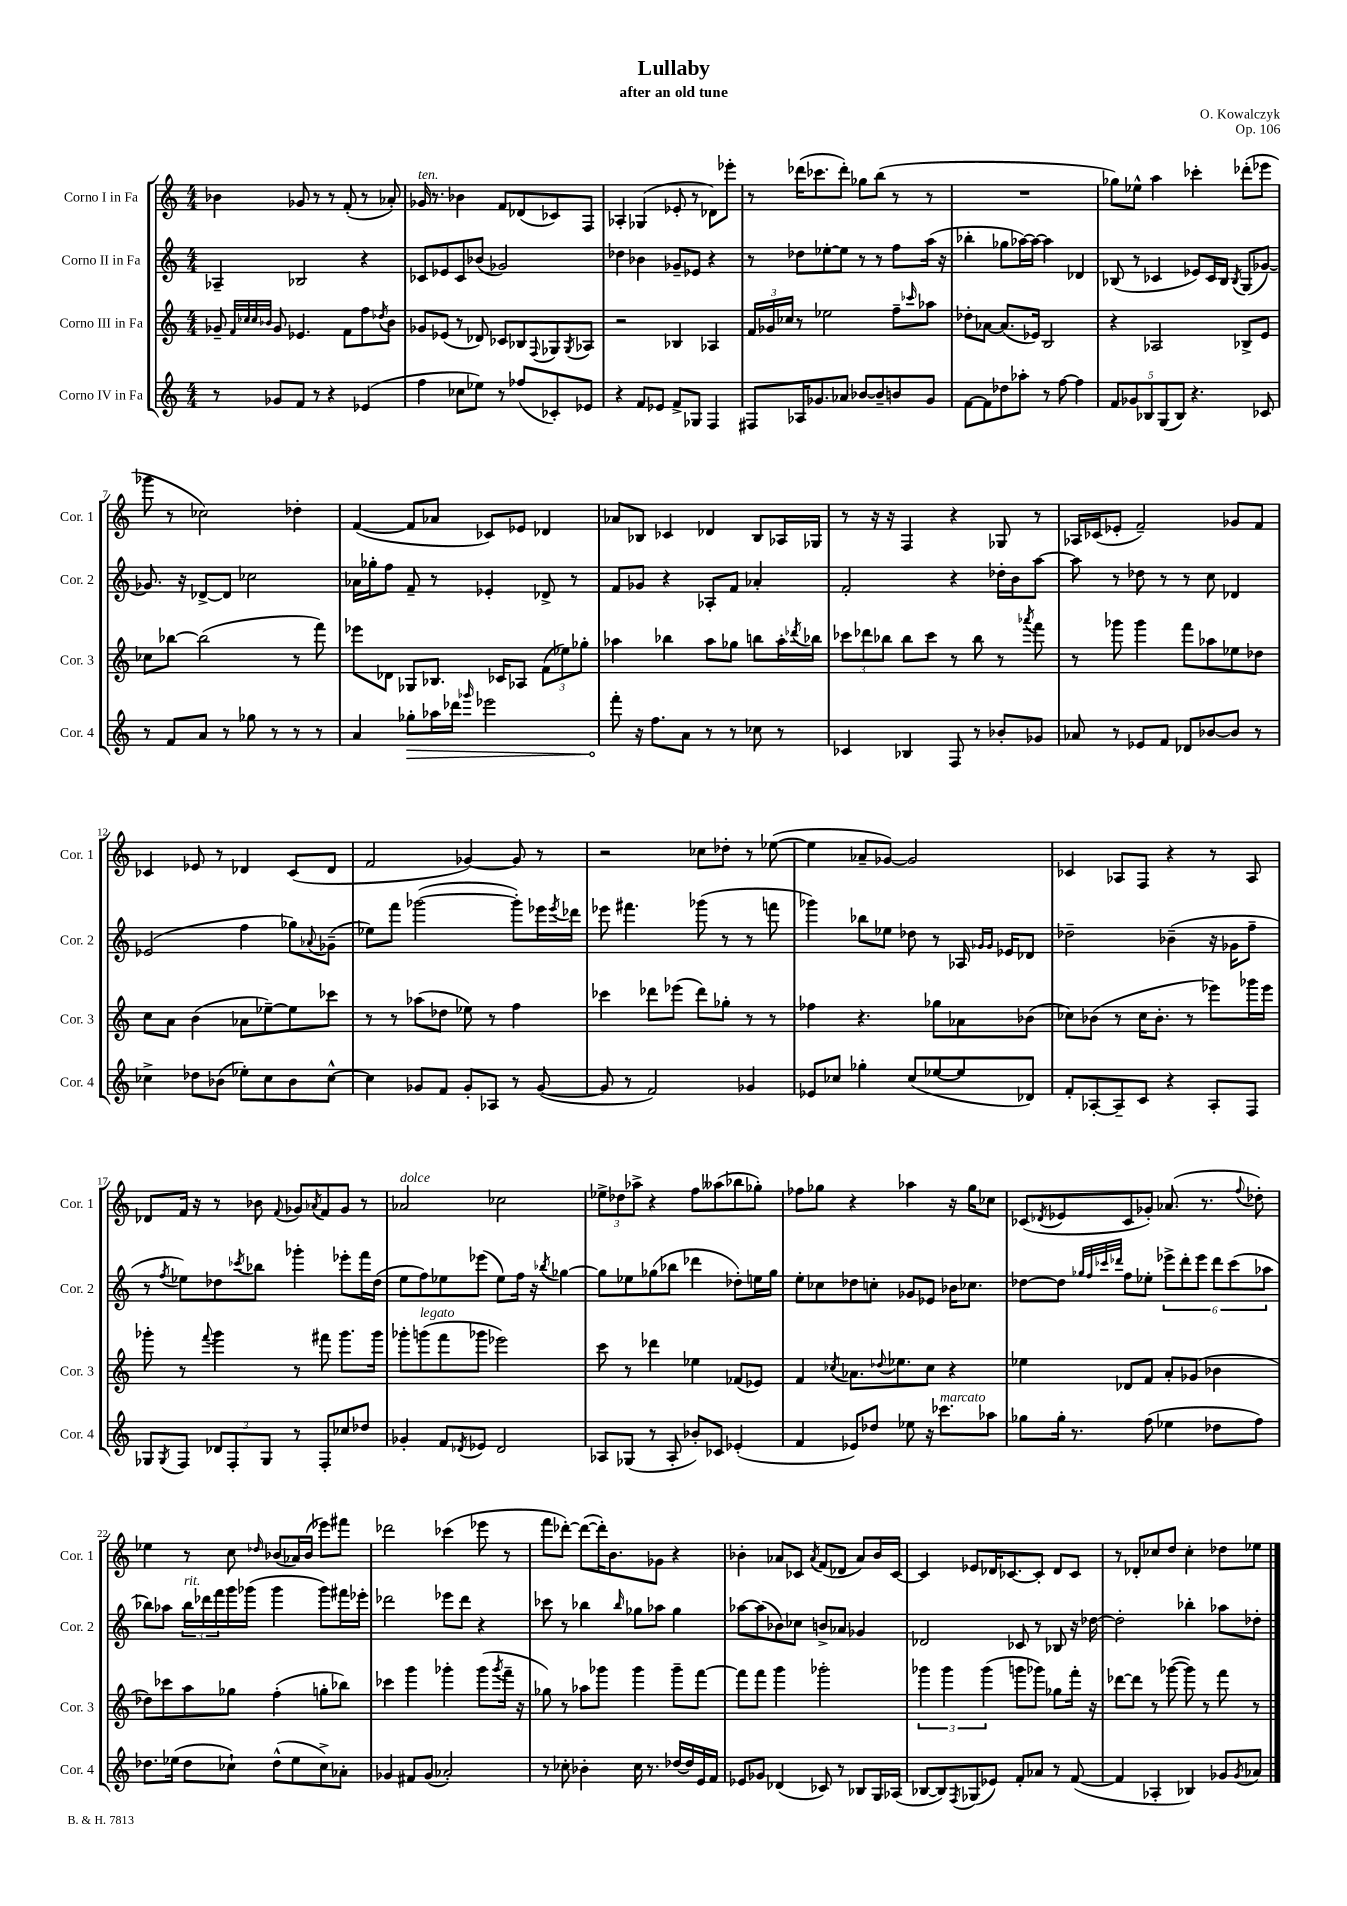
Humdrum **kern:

**kern	**kern	**kern	**kern
*staff4	*staff3	*staff2	*staff1
*clefG2	*clefG2	*clefG2	*clefG2
*k[]	*k[]	*k[]	*k[]
*M4/4	*M4/4	*M4/4	*M4/4
8r	8g-~	4A-~	4b-
.	32qqf	.	.
.	32qqcc-	.	.
.	32qqcc-	.	.
.	32qqb-	.	.
8g-	8g-	.	.
8f	4.e-	2B-	8g-
8r	.	.	8r
4r	.	.	8r
.	8f	.	(8f'
(4e-	8ff	4r	8r
.	8qdd-	.	.
.	8b-	.	8a-')
=	=	=	=
4ff	8g-	8c-	16g-
.	.	.	8.r
.	(8e-	8e-	.
8cc-	8r	8c-	4b-
8ee-)	8d-)	(8b-	.
8r	8c-	2g-)	8f
(8ff-	8B-	.	(8d-
.	8qqF	.	.
8c-')	8G-	.	8c-)
.	8qG-	.	.
8e-	8A-	.	8F
=	=	=	=
4r	2r	4dd-	4A-'
8f	.	4b-	(4G-
8e-	.	.	.
8f^	4B-	8g-~	8e-'
8G-	.	8e-	8r
4F	4A-	4r	8d-)
.	.	.	8eee-'
=	=	=	=
8F#	24f	8r	8r
.	24g-	.	.
.	24cc-	.	.
16A-	8r	8dd-	(16ddd-
8.g-	.	.	8.ccc-
.	2ee-	[8ee-'	.
8a-	.	8ee-]	8ddd-')
[8b-	.	8r	8gg-
8b-~]	.	8r	(8bb
8b	8ff~	8ff	8r
.	16qqccc-	.	.
8g-	8aa-	(16aa	8r
.	.	16r	.
=	=	=	=
[8f	8dd-'	4bb-'	1r
8f]	[8a-	.	.
8dd-	(8.a-]	8gg-	.
8aa-'	.	[16aa-)	.
.	16e-)	16aa-_	.
8r	2B	4aa-]	.
[8ff	.	.	.
4ff]	.	4d-	.
=	=	=	=
10f	4r	(8B-	8gg-)
10g-	.	.	.
.	.	8r	8ee-^^
10B-	.	.	.
.	2A-	4c-	4aa
(10G	.	.	.
10B-)	.	.	.
4.r	.	8e-)	4ccc-'
.	.	16c-	.
.	.	16B-	.
.	.	8qB-	.
.	8B-^	(8G	(8ddd-'
8c-	8e	[8g-)	8eee-
=	=	=	=
8r	8cc-	8.g-]	8ggg-
8f	[8bb-	.	8r
.	.	16r	.
8a	(2bb-]	[8d-^	2cc-)
8r	.	8d-]	.
8gg-	.	2cc-	.
8r	.	.	.
8r	8r	.	4dd-'
8r	8fff)	.	.
=	=	=	=
4a	8eee-	16a-	([4f
.	.	16gg-'	.
.	8d-	8ff	.
8gg-'	8G-	8f~	8f]
16aa-	8.B-	8r	8a-
16ddd-	.	.	.
16qqggg-	.	.	.
2eee-	.	4e-'	8c-)
.	16c-	.	.
.	8A-	.	8e-
.	(12f	8d-^	4d-
.	12ee-)	.	.
.	.	8r	.
.	12gg-'	.	.
=	=	=	=
8fff'	4aa-	8f	8a-
16r	.	8g-	8B-
8.ff	.	.	.
.	4bb-	4r	4c-
8a	.	.	.
8r	8aa-	8A-'	4d-
8r	8gg-	8f	.
8cc-	8bb	4a-'	8B-
8r	16aa-'	.	16A-
.	8qddd-	.	.
.	16bb-	.	16G-
=	=	=	=
4c-	12ccc-	2f'	8r
.	12ddd-	.	.
.	.	.	16r
.	12bb-	.	.
.	.	.	16r
4B-	8bb-	.	4F
.	8ccc-	.	.
8F	8r	4r	4r
8r	8bb-	.	.
8b-'	8r	16dd-'	8G-
.	.	16b	.
.	8qaaa-	.	.
8g-	8fff	[8aa	8r
=	=	=	=
8a-	8r	8aa]	16A-
.	.	.	(16c-
8r	8ggg-	8r	8e-'
8e-	4ggg-	8dd-	2f~)
8f	.	8r	.
8d-	8fff	8r	.
[8b-	8aa-	8cc	.
8b-]	8ee-	4d-	8g-
8r	8dd-	.	8f
=	=	=	=
4cc-^	8cc	(2e-	4c-
.	8a	.	.
8dd-	(4b	.	8e-
(8b-	.	.	8r
8ee-')	8a-	4ff	4d-
8cc-	[8ee-~)	.	.
8b-	8ee-]	8gg-)	(8c-
.	.	8qqa-	.
[8cc-^^	8ccc-	(8g-~	8d-
=	=	=	=
4cc-]	8r	8ee-)	2f
.	8r	8fff	.
8g-	(8aa-	([2ggg-	.
8f	8dd-	.	.
8g-'	8ee-)	.	[4g-)
8A-	8r	.	.
8r	4ff	8ggg-'])	8g-]
([8g-	.	16eee-	8r
.	.	8qeee-	.
.	.	16ddd-	.
=	=	=	=
8g-]	4ccc-	8eee-	2r
8r	.	4.fff#	.
2f)	8ddd-	.	.
.	(8eee-	.	.
.	8ddd-)	(8ggg-	8cc-
.	8gg-'	8r	8dd-'
4g-	8r	8r	8r
.	8r	8fff	([8ee-
=	=	=	=
8e-	4ff-	4ggg-)	4ee-]
8cc-	.	.	.
4gg-'	4.r	8bb-	8a-~
.	.	8ee-	[8g-)
(8cc-	.	8dd-	2g-]
[8ee-	8gg-	8r	.
8ee-]	8a-	16A-	.
.	.	16qqg-	.
.	.	16qqg-	.
.	.	16e-	.
8d-)	(8b-	8d-	.
=	=	=	=
8f'	8cc-)	2dd-~	4c-
[8A-'	(8b-	.	.
8A-~]	8r	.	8A-
8c	16cc-	.	8F
.	8.b-'	.	.
4r	.	(4b-~	4r
.	8r	.	.
8A-'	8eee-)	16r	8r
.	.	16g-	.
8F	16ggg-	8ff~	8A-
.	16eee-	.	.
=	=	=	=
8G-	8ggg-'	8r	8d-
8qG-	.	8qff	.
8F	8r	8ee-)	16f
.	.	.	16r
.	8qqfff	.	.
12d-	4ggg-	8dd-	8r
12F'	.	.	.
.	.	8qccc-	.
.	.	8bb-	8b-
12G-	.	.	.
.	.	.	8qqf
8r	8r	4ggg-'	8g-
.	.	.	8qa-
8F'	8fff#	.	8f
8cc-	8.ggg-	8eee-'	8g-
8dd-	.	16fff	8r
.	16ggg-	(16dd-	.
=	=	=	=
4g-'	8ggg-'	8ee	2a-
.	(8ggg	8ff)	.
8f	8fff	8ee-	.
8qd-	.	.	.
8e-	8ggg-	(8eee-	.
2d-	2eee-)	8ee-)	2cc-
.	.	16ff	.
.	.	16r	.
.	.	8qbb-	.
.	.	[4gg-	.
=	=	=	=
8A-	8ccc	8gg-]	12ee-^
.	.	.	12dd-
(8G-	8r	8ee-	.
.	.	.	12aa-^
8r	4ddd-	(8gg-	4r
8A-'	.	8bb-	.
8b-')	4ee-	4ddd-	8ff
8c-	.	.	(8aa--
(4e-'	(8f-	8dd-')	8bb-
.	8e-)	16ee	8gg-')
.	.	16gg-	.
=	=	=	=
4f	4f	8ee'	8ff-
.	.	8cc-	8gg-
.	8qcc-	.	.
8e-)	8.a-	8dd-	4r
8dd-	.	8cc'	.
.	8qqdd-	.	.
.	8.ee-	.	.
8ee-	.	8g-	4aa-
16r	8cc-	8e-	.
8.ccc-	.	.	.
.	4r	16b-	16r
.	.	8.cc-	16gg-
8aa-	.	.	8cc-
=	=	=	=
8gg-	4ee-	[8dd-	(8c-
.	.	.	8qd-
16gg-'	.	8dd-]	8e-
8.r	.	.	.
.	.	32qqgg-	.
.	.	32qqff	.
.	.	32qqccc-	.
.	.	32qqddd-	.
.	8d-	8ff	8c-
(8ff	8f	8ee-'	8g-')
4ee-	8a'	12eee-^	(8.a-
.	.	12ddd-'	.
.	(8g-	.	.
.	.	12eee-	.
.	.	.	8.r
8dd-	4b-	12ddd-	.
.	.	(12ccc-	.
.	.	.	8qqff
8ff)	.	.	8dd-')
.	.	12aa-	.
=	=	=	=
8.dd-	8dd-)	8bb-)	4ee-
.	8ccc-	8aa-	.
(16ee-	.	.	.
8dd-	8aa	24bb-	8r
.	.	24ddd-	.
.	.	24fff	.
8cc-`)	8gg-	16ggg	8cc
.	.	(16ggg-	.
.	.	.	16qqdd-
(8dd-^^	(4ff'	4ggg-	(8b-
8ee-	.	.	16a-)
.	.	.	(16b-
8cc-^)	8gg'	8ggg-)	8eee-)
8a-'	8bb-)	16fff#	8fff#
.	.	16eee-'	.
=	=	=	=
4g-	4ccc-	2ddd-	2ddd-
8f#	4ggg	.	.
(8g-	.	.	.
2a-')	4ggg-'	8eee-	(4ccc-
.	.	8ddd-	.
.	(8ggg-	4r	8eee-
.	8qggg-	.	.
.	16fff~	.	8r
.	16r	.	.
=	=	=	=
8r	8gg-)	8ccc-	8fff
8cc-'	8r	8r	[8ddd-')
4b-'	8aa-	4bb-	(8ddd-_
.	8ggg-	.	16ddd-'])
.	.	.	8.b
.	.	16qqbb-	.
16cc-	4ggg-	8gg-	.
8.r	.	.	.
.	.	8aa-	8g-
[16dd-	8ggg-~	4gg-	4r
16dd-]	.	.	.
16e	[8fff	.	.
16f	.	.	.
=	=	=	=
8e-	8fff]	[8aa-	4b-'
8g-	8fff	(8aa-]	.
(4d-	4ggg	8b-)	8a-
.	.	8cc-	8c-
.	.	.	8qa-
8c-)	2ggg-'	8b^	(8f
8r	.	8a-	8d-
8B-	.	4g-	8a-)
16G	.	.	16b-
(16A-	.	.	[16c-
=	=	=	=
[8B-	6ggg-	2d-	4c-]
8B-])	.	.	.
.	6ggg-	.	.
8qF	.	.	.
(8G-	.	.	8e-
.	(6ggg-	.	.
8e-)	.	.	16d-
.	.	.	[8.c-
8f'	8ggg	8c-	.
8a-	8ggg-)	8r	8c-']
8r	8gg-	8B-	8d-
([8f	16fff'	16r	8c-
.	16r	[16dd-	.
=	=	=	=
4f]	[8ddd-	2dd-']	8r
.	8ddd-]	.	8d-'
4A-'	8r	.	8cc-
.	([8ggg-	.	8dd
4B-)	8ggg-])	4bb-'	4cc-'
.	8r	.	.
8g-	8fff	8aa-	8dd-
8qg-	.	.	.
8a-	8r	8dd-'	8ee-
==	==	==	==
*-	*-	*-	*-
